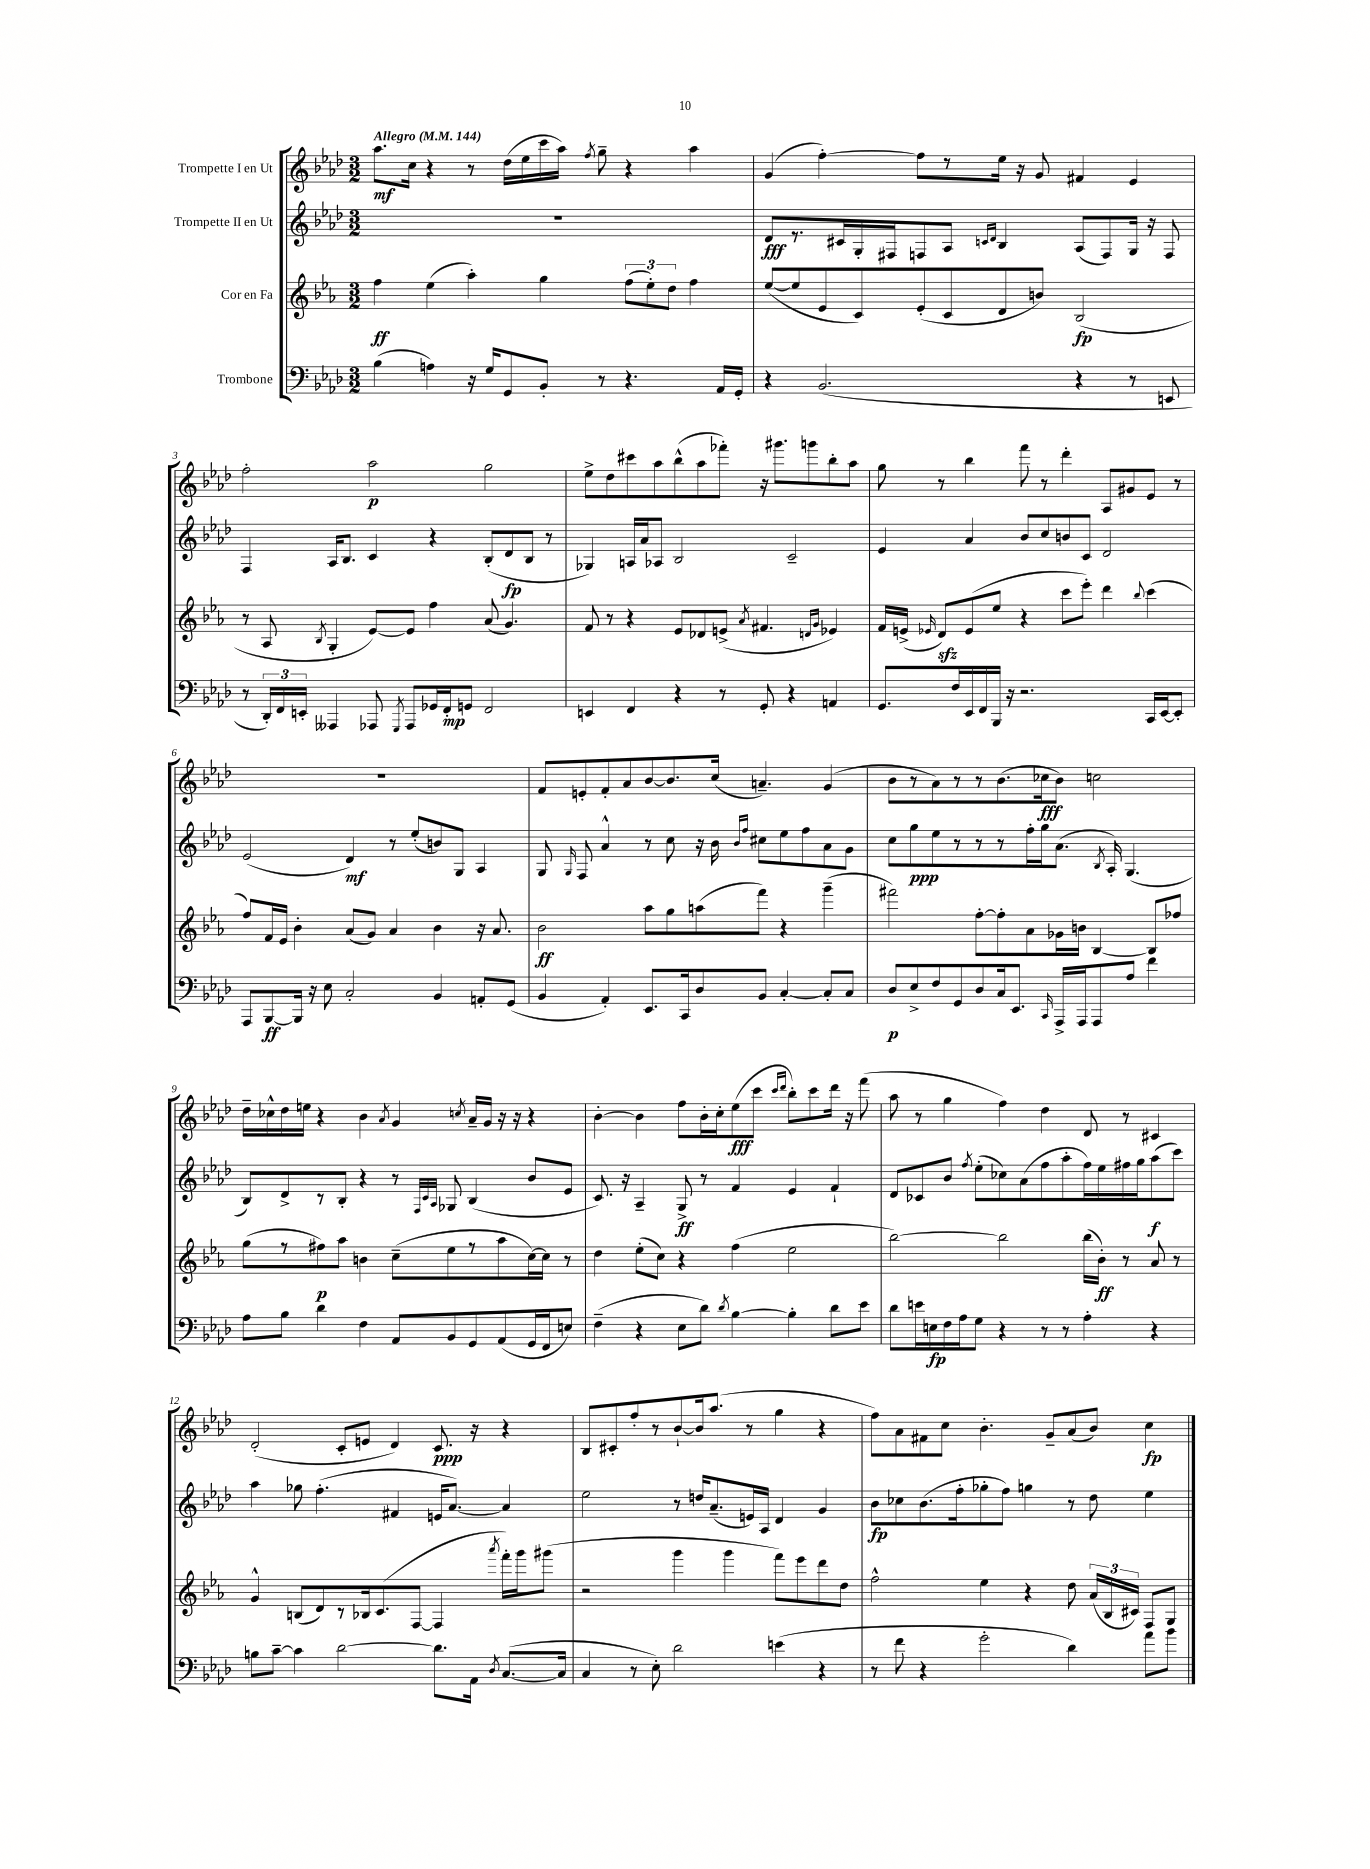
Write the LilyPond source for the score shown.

<<
\new StaffGroup <<
\new Staff = "s0" \with { instrumentName = "Trompette I en Ut" } {
    \clef treble \key aes \major \numericTimeSignature \time 3/2 \tempo "Allegro" 4 = 144
    \autoBeamOff aes''8.[\mf c''16] r4 r8 des''16[( ees''16 c'''16 aes''16]) \acciaccatura { f''8 } g''8-- r4 aes''4 |
    g'4( f''4~-.) f''8[ r8 ees''16] r16 g'8 fis'4 ees'4 |
    f''2-. aes''2\p g''2 |
    ees''8[-> des''8 cis'''8 aes''8 bes''8-^( aes''8 fes'''8]-.) r16 gis'''8.[ g'''8 bes''8-. aes''8] |
    g''8 r8 bes''4 f'''8 r8 des'''4-. aes8[ gis'8 ees'8] r8 |
    R1. |
    f'8[ e'8-. f'8-. aes'8 bes'8~ bes'8. c''16]( a'4.--) g'4( |
    bes'8[ r8 aes'8) r8 r8 bes'8.( ces''16\fff bes'8]) c''2 |
    des''16[-- ces''16-^ des''16 e''16] r4 bes'4 \acciaccatura { aes'8 } g'4 \acciaccatura { c''8 } aes'16[-- g'16] r16 r16 r4 |
    bes'4~-. bes'4 f''8[ bes'16-. c''16-. ees''8\fff( c'''8] \grace { c'''16[ des'''16] } bes''8[-.) c'''8 des'''16] r16 f'''8( |
    aes''8 r8 g''4 f''4) des''4 des'8 r8 cis'4 |
    des'2-.( c'8[-. e'8] des'4) c'8.\ppp r16 r4 |
    bes8[ cis'8-. f''8-. r8 bes'8~-! bes'16 aes''8.]( r8 g''4 r4 |
    f''8[) aes'8 fis'8 c''8] bes'4.-. g'8[-- aes'8( bes'8]) c''4\fp \bar "|." |
}
\new Staff = "s1" \with { instrumentName = "Trompette II en Ut" } {
    \clef treble \key aes \major \numericTimeSignature \time 3/2
    \autoBeamOff R1. |
    des'8[\fff r8. cis'16 g16-. fis16 f8 aes8] \grace { c'16[ des'16] } bes4 aes8[( f8) g16] r16 f8 |
    f4 aes16[ bes8.] c'4 r4 bes8[-.( des'8\fp bes8] r8 |
    ges4) a16[ aes'16 aes8] bes2 c'2-- |
    ees'4 aes'4 bes'8[ c''8 b'8 c'8] des'2 |
    ees'2( des'4\mf) r8 ees''8[-.( b'8) g8] aes4 |
    g8 \grace { g16 } f8 aes'4-^ r8 c''8 r16 bes'16 \grace { bes'16[ f''16] } cis''8[ ees''8 f''8 aes'8 g'8] |
    c''8[ g''8\ppp ees''8 r8 r8 r8 f''16-. g''16 aes'8.]( \acciaccatura { bes8 } aes16-.) g4.( |
    bes8[) des'8-> r8 bes8]-. r4 r8 \grace { f32[ c'32 aes32] } ges8 bes4( bes'8[ ees'8] |
    c'8.) r16 aes4-- g8->\ff r8 f'4 ees'4 f'4-! |
    des'8[ ces'8 bes'8] \acciaccatura { f''8 } ees''8[-.( ces''8) aes'8( f''8 aes''8-. f''16) ees''16 fis''16 g''16 aes''8\f( c'''8]) |
    aes''4 ges''8 f''4.-.( fis'4 e'16[ aes'8.]~) aes'4 |
    ees''2 r8 d''16[ aes'8.--( e'16) aes16] des'4 g'4 |
    bes'8[\fp ces''8 bes'8.( f''16-. ges''8-. f''8]) g''4 r8 des''8 ees''4 \bar "|." |
}
\new Staff = "s2" \with { instrumentName = "Cor en Fa" } {
    \clef treble \key ees \major \numericTimeSignature \time 3/2
    \autoBeamOff f''4\ff ees''4( aes''4-.) g''4 \tuplet 3/2 { f''8[( ees''8-.) d''8] } f''4 |
    ees''8[~( ees''8 ees'8 c'8) ees'8-.( c'8 d'8 b'8]) bes2\fp( |
    r8 aes8 \acciaccatura { bes8 } g4-. ees'8[~) ees'8] f''4 aes'8( g'4.) |
    f'8 r8 r4 ees'8[ des'8 e'8]->( \acciaccatura { aes'8 } fis'4. \grace { d'16[ g'16] } ees'4) |
    f'16[ e'16]->( \grace { ees'16 } d'8[\sfz) ees'8( ees''8] r4 c'''8[ ees'''8]-.) d'''4 \appoggiatura { bes''8 } c'''4( |
    f''8[) f'16 ees'16] bes'4-. aes'8[( g'8]) aes'4 bes'4 r16 aes'8. |
    bes'2\ff aes''8[ g''8 a''8( f'''8]) r4 g'''4--( |
    fis'''2) f''8[~-. f''8-. aes'8 ges'16 b'16] bes4~ bes8[ fes''8] |
    g''8[( r8 fis''8\p) aes''8] b'4 c''8[--( ees''8 r8 aes''8 c''16~) c''16] r8 |
    d''4 ees''8[-.( c''8]) r4 f''4( ees''2 |
    bes''2~) bes''2 bes''16[( bes'16]-.\ff) r8 aes'8 r8 |
    g'4-^ b8[( d'8) r8 bes16 c'8.( f8]~ f4 \acciaccatura { aes'''8 } f'''16[-.) g'''16 gis'''8]( |
    r2 g'''4 g'''4 f'''8[) ees'''8 d'''8 d''8] |
    f''2-^ ees''4 r4 d''8 \tuplet 3/2 { aes'16[( bes16 cis'16]) } f8[ g8] \bar "|." |
}
\new Staff = "s3" \with { instrumentName = "Trombone" } {
    \clef bass \key aes \major \numericTimeSignature \time 3/2
    \autoBeamOff bes4( a4) r16 g16[ g,8 bes,8]-. r8 r4. aes,16[ g,16]-. |
    r4 bes,2.( r4 r8 e,8 |
    r8 \tuplet 3/2 { des,16[-.) f,16 e,16]-. } aeses,,4 aes,,8 \acciaccatura { g,,8 } aes,,8[ ges,16 f,16-.\mp g,8] f,2 |
    e,4 f,4 r4 r8 g,8-. r4 a,4 |
    g,8.[ f16 ees,16 f,16 bes,,16] r16 r2. c,16[ ees,16~ ees,8]-. |
    aes,,8[ bes,,8~\ff bes,,16] r16 ees8 c2-. bes,4 a,8[-. g,8]( |
    bes,4 aes,4-.) ees,8.[ c,16 des8 bes,8] c4~-. c8[-. c8] |
    des8[\p ees8-> f8 g,8 des8 c16 ees,8.] \grace { c,16 } aes,,16[-> aes,,16 aes,,8 aes8] f'4 |
    aes8[ bes8] des'4 f4 aes,8[ bes,8 g,8 aes,8( g,16 f,16 e8]) |
    f4--( r4 ees8[ des'8]) \acciaccatura { des'8 } bes4~ bes4-. des'8[ ees'8] |
    des'8[ e'16 e16\fp f16 aes16 g8] r4 r8 r8 aes4-. r4 |
    b8[ c'8]~-- c'4 des'2~ des'8.[ aes,16] \acciaccatura { des8 } c8.[~( c16] |
    c4 r8 ees8-.) des'2 e'4( r4 |
    r8 f'8 r4 g'2-. des'4) aes'8[ bes'8] \bar "|." |
}
>>
>>
